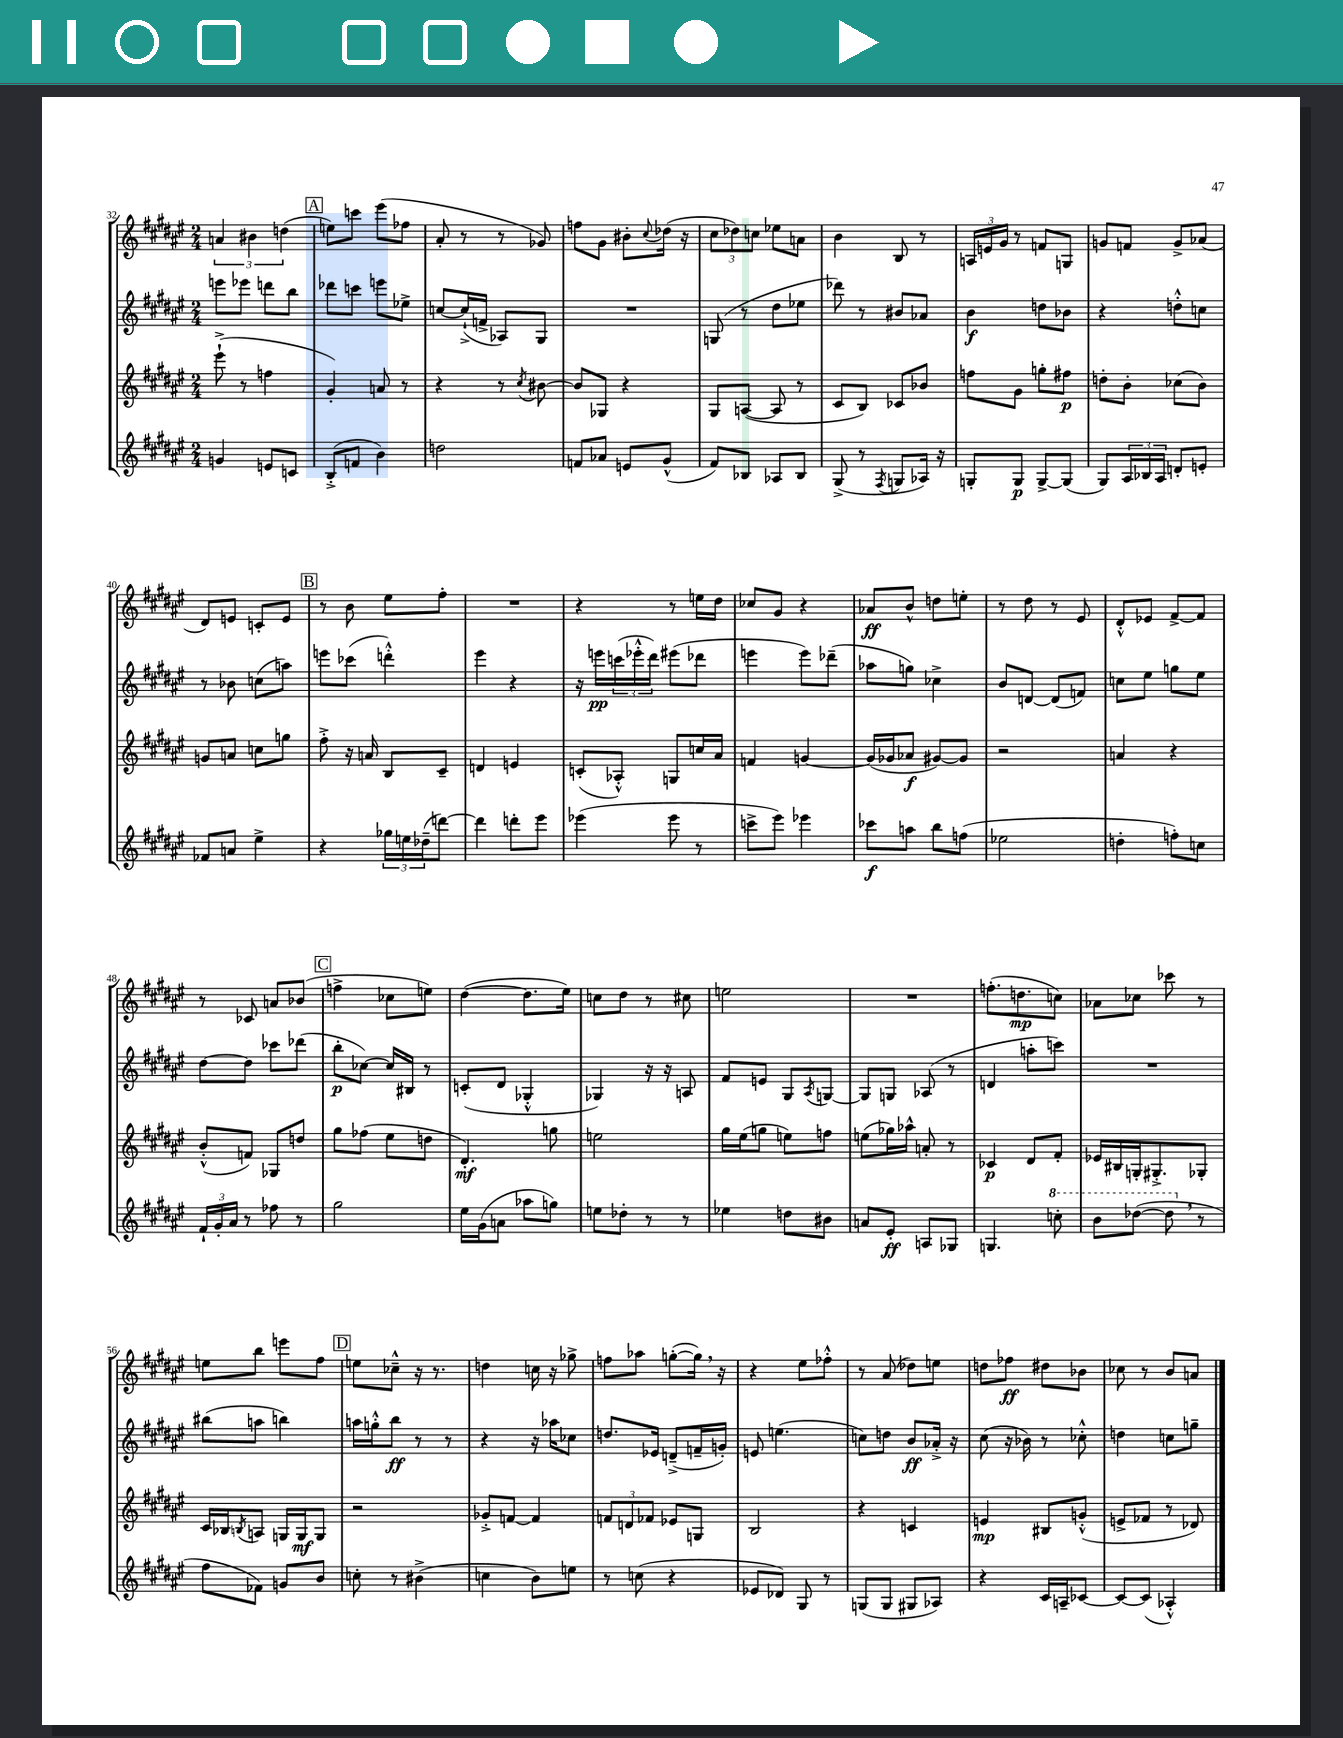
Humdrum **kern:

**kern	**kern	**kern	**kern
*staff4	*staff3	*staff2	*staff1
*clefG2	*clefG2	*clefG2	*clefG2
*k[f#c#g#d#a#e#]	*k[f#c#g#d#a#e#]	*k[f#c#g#d#a#e#]	*k[f#c#g#d#a#e#]
*M2/4	*M2/4	*M2/4	*M2/4
4g	(8eee#`^	8eee	6a
.	8r	8eee-	.
.	.	.	6b#
8e	4ff	8ddd	.
.	.	.	(6dd
8c	.	8bb	.
=	=	=	=
(8B'^	4g#')	8ddd-	8ee)
8f	.	8ccc	8ccc
4b)	8a	8eee	(8eee#
.	8r	8ee-^	8ff-
=	=	=	=
2dd	4r	[8cc	8a#'
.	.	(16cc`^]	8r
.	.	16f^	.
.	8r	8A-)	8r
.	8qcc#	.	.
.	[8b#	8G#	8g-)
=	=	=	=
8f	8b#]	2r	8ff
8a-	8G-	.	8g#
8e	4r	.	8b#'
.	.	.	8qqcc#
(8g#^^	.	.	(16dd-
.	.	.	16r
=	=	=	=
8f#)	8G#	(8G	12cc#
.	.	.	12dd-)
8B-	([8A	8r	.
.	.	.	12cc
8A-	8A]	8dd#	8ee-
8B-	8r	8ee-	8a
=	=	=	=
(8G#^	8c#	8ddd-)	4b
8r	8B)	8r	.
8qF#	.	.	.
8G	8c-	8b#	8B
16A-)	8b-	8a-	8r
16r	.	.	.
=	=	=	=
8G'	8ff	4b	24A
.	.	.	24e
.	.	.	24g#
8G	8g#	.	8r
[8G^	8gg'	8dd	8f
(8G]	8ff#	8b-	8G
=	=	=	=
8G#)	8dd'	4r	8g
24A#	8b'	.	8f
24B-	.	.	.
24A#	.	.	.
8d'	(8cc-	8dd'^^	8g^
8e'	8b)	8cc	(8a-
=	=	=	=
8f-	8g	8r	8d#)
8a	8a	8b-	8e
4ee#^	8cc	(8cc	8c'
.	8gg	8aa)	8e
=	=	=	=
4r	8ff#'^	8eee	8r
.	16r	(8ccc-	8b
.	16a	.	.
24gg-	8B	4ddd'^^)	8ee#
24ee	.	.	.
(24dd-~	.	.	.
[8ddd)	8c#~	.	8ff#'
=	=	=	=
4ddd]	4d	4eee#	2r
8ddd'	4e	4r	.
8eee#	.	.	.
=	=	=	=
(4eee-	(8c'	16r	4r
.	.	16eee	.
.	8A-'^^)	(24ccc	.
.	.	24eee-'^^	.
.	.	24ddd#)	.
8eee-	8G	(8eee#	8r
8r	16cc	8ddd-	16ee
.	16a#	.	16dd#
=	=	=	=
8ccc^	4f	4eee	8cc-
8eee#)	.	.	8g#
4eee-	[4g	8eee)	4r
.	.	(8ddd-~	.
=	=	=	=
8ccc-	(16g]	8aa-	8a-
.	16g-	.	.
8aa	8a-	8gg)	8b^^
8bb	[8g#)	4cc-^	8dd
(8ff	8g#]	.	8ee'
=	=	=	=
2ee-	2r	8b	8r
.	.	[8d	8dd#
.	.	(8d]	8r
.	.	8f)	8e#
=	=	=	=
4dd'	4a	8cc	8d#'^^
.	.	8ee#	8e-
8ff')	4r	8gg	[8f#^
8cc	.	8ee#	8f#]
=	=	=	=
24f#`	(8b'^^	[8dd#	8r
24g#'	.	.	.
24a#	.	.	.
8r	8f)	8dd#]	8c-
8ff-	8G-	8ccc-	8a
8r	8dd	(8ddd-	(8b-
=	=	=	=
2gg#	8gg#	8bb'	4ff^
.	(8ff-	[8cc-)	.
.	8ee#	16cc-]	8cc-
.	.	16B#	.
.	8dd	8r	8ee)
=	=	=	=
16ee#	4.d#')	(8c'	([4dd#
(16g#	.	.	.
8a	.	8d#	.
8aa-	.	4G-'^^	8.dd#]
8gg)	8gg	.	.
.	.	.	16ee#)
=	=	=	=
8ee	2ee	4G-)	8cc
8dd-'	.	.	8dd#
8r	.	16r	8r
.	.	16r	.
8r	.	8A	8cc#
=	=	=	=
4ee-	16gg#	8f#	2ee
.	(16ee#	.	.
.	8gg	8e	.
8dd	8ee)	8G#	.
.	.	8qA#	.
8b#	8ff	[8G	.
=	=	=	=
8a	(8ee	8G]	2r
8e#'	16gg-)	8G	.
.	16aa-^^	.	.
8A	8a'	(8A-	.
8G-	8r	8r	.
=	=	=	=
4.G	4c-	4d	(8.ff'
.	.	.	8.dd
.	8d#	8aa'	.
8ccc'	8f#'	8ccc)	8cc)
=	=	=	=
8bb	16e-	2r	8a-
.	16B#	.	.
([8ddd-	16G'	.	8cc-
.	8.G#'^	.	.
8ddd-]	.	.	8ccc-
8r	8G-'	.	8r
=	=	=	=
8ff#	16c#	(8bb#	8ee
.	16B-	.	.
.	8qB	.	.
8f-)	8A	8aa	8bb
8g	16G	4bb)	8eee
.	16G	.	.
8b	8G	.	8ff#
=	=	=	=
8cc'	2r	16aa	8ee
.	.	16gg'^^	.
8r	.	8bb	8cc-~^^
(4b#^	.	8r	16r
.	.	.	8.r
.	.	8r	.
=	=	=	=
4cc	8g-'^	4r	4dd
.	[8f	.	.
8b)	4f]	16r	16cc
.	.	16aa-	16r
8ee	.	8cc-	8gg-^
=	=	=	=
8r	12f	8.dd	8ff
.	12d	.	.
(8cc	.	.	8aa-
.	12f-	.	.
.	.	16e-	.
4r	8e-	(8d~^	([8gg'
.	8G	16f~	16gg])
.	.	16g')	16r
=	=	=	=
8e-	2B	8e	4r
8d-)	.	(4.ee	.
8G#	.	.	8ee#
8r	.	.	8ff-'^^
=	=	=	=
(8G	4r	8cc)	8r
8G	.	8dd	(8a#
8G#	4c	8b	8dd-)
8A-)	.	16a-'^	8ee
.	.	16r	.
=	=	=	=
4r	4e	(8cc#	8dd
.	.	16r	8ff-
.	.	16b-)	.
16c#	8B#	8r	8dd#
16A~	.	.	.
[8c-	(8g'^^	8cc-'^^	8b-
=	=	=	=
8c-_	8e^	4dd	8cc-
(8c-]	8f-	.	8r
4A-'^^)	8r	8cc	8b
.	8d-)	8gg~	8a
==	==	==	==
*-	*-	*-	*-
